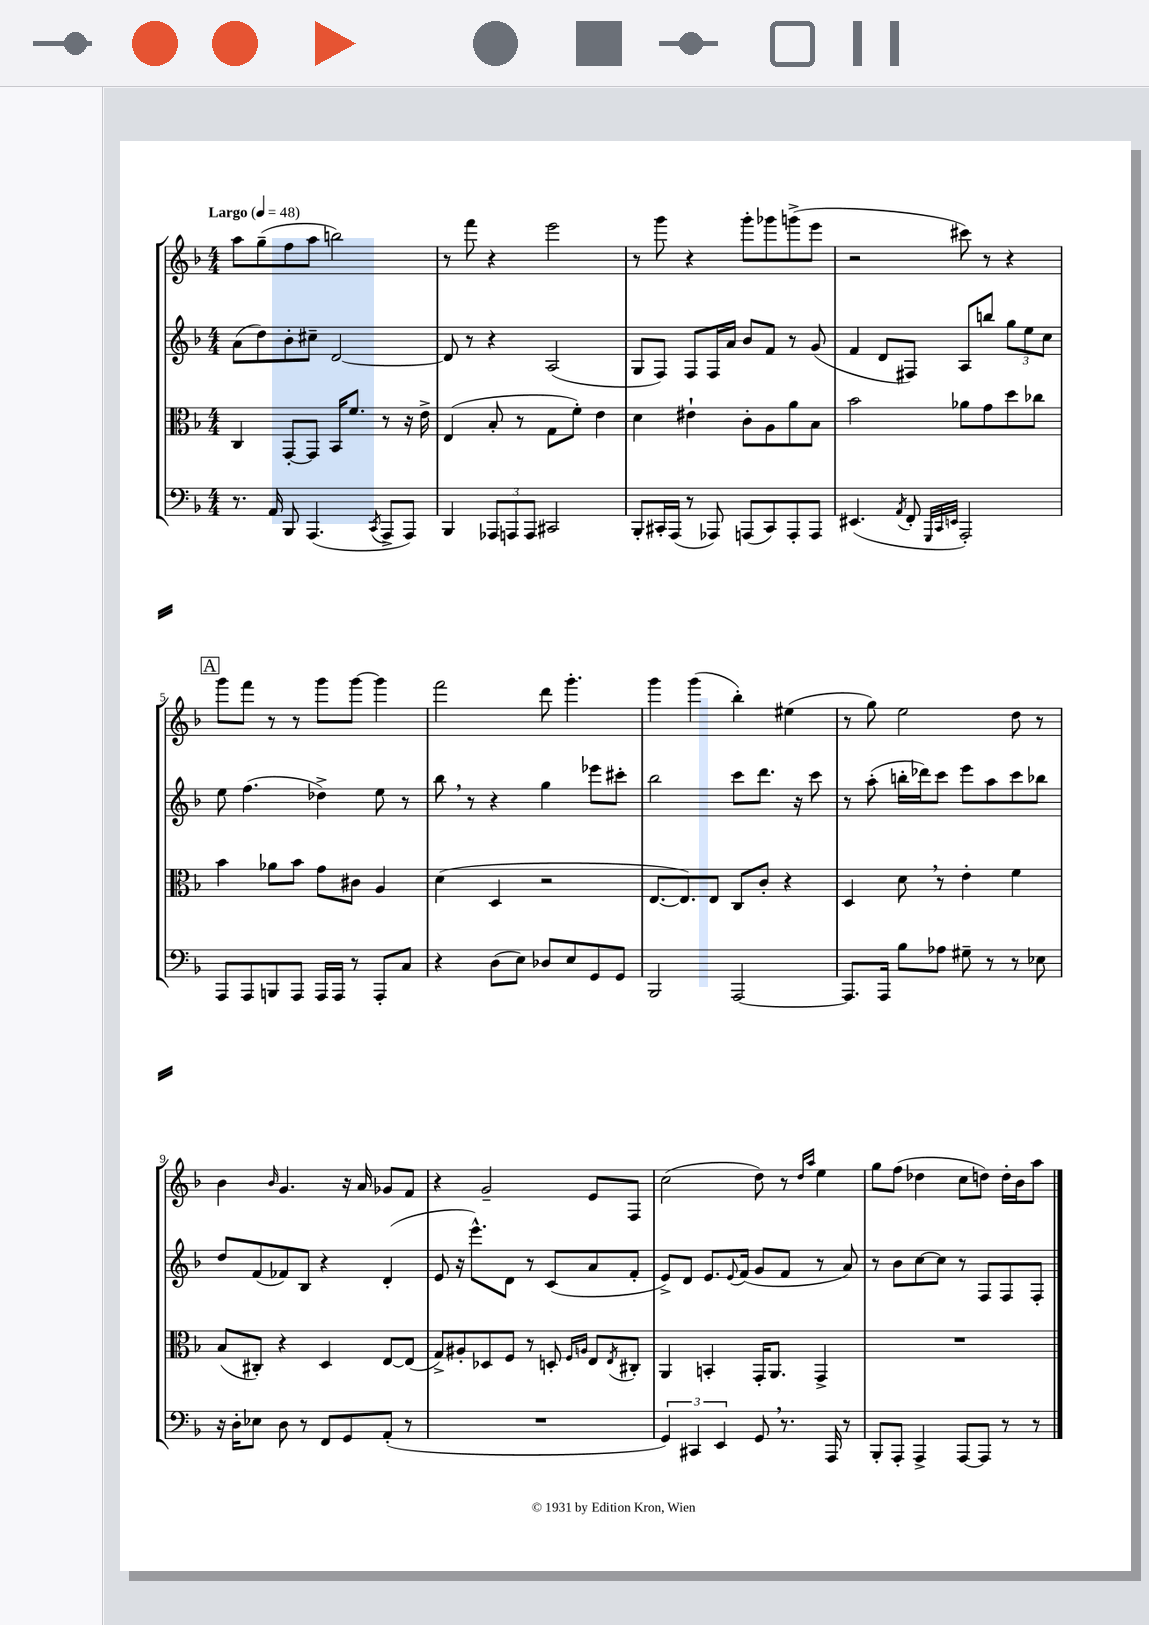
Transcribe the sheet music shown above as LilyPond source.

<<
\new StaffGroup <<
\new Staff = "s0" {
    \clef treble \key f \major \numericTimeSignature \time 4/4 \tempo "Largo" 4 = 48
    a''8 g''8--( f''8 a''8 b''2) |
    r8 f'''8 r4 e'''2 |
    r8 g'''8 r4 g'''8-. ges'''8 g'''8->( e'''8 |
    r2 cis'''8) r8 r4 |
    \mark \markup { \box "A" } g'''8 f'''8 r8 r8 g'''8 g'''8~ g'''4 |
    f'''2 d'''8 g'''4.-. |
    g'''4 g'''4( bes''4-.) eis''4( |
    r8 g''8) e''2 d''8 r8 |
    bes'4 \grace { bes'16 } g'4. r16 a'16 ges'8 f'8 |
    r4 g'2-- e'8 f8 |
    c''2( d''8) r8 \grace { d''16 a''16 } e''4 |
    g''8 f''8( des''4 c''8 d''8) d''16-. bes'16 a''8 \bar "|." |
}
\new Staff = "s1" {
    \clef treble \key f \major \numericTimeSignature \time 4/4
    a'8( d''8) bes'8-. cis''8-- d'2~ |
    d'8 r8 r4 a2( |
    g8 f8) f8 f16 a'16 bes'8 f'8 r8 g'8( |
    f'4 d'8 fis8) a8 b''8 \tuplet 3/2 { g''8 e''8 c''8 } |
    \mark \markup { \box "A" } e''8 f''4.( des''4->) e''8 r8 |
    bes''8 \breathe r8 r4 g''4 ees'''8 cis'''8-. |
    bes''2 c'''8 d'''8. r16 c'''8 |
    r8 a''8-.( b''16-. des'''16) c'''8 e'''8 a''8 c'''8 bes''8 |
    d''8 f'8( fes'8) bes8 r4 d'4-.( |
    e'8 r16 e'''8.-^) d'8 r8 c'8( a'8 f'8-. |
    e'8->) d'8 e'8. \appoggiatura { e'8 } f'16( g'8 f'8 r8 a'8) |
    r8 bes'8 c''8~ c''8 r8 f8 f8 f8-. \bar "|." |
}
\new Staff = "s2" {
    \clef alto \key f \major \numericTimeSignature \time 4/4
    c4 g,8~-. g,8 bes,16 f'8. r8 r16 e'16-> |
    e4( bes8-. r8 g8 f'8-.) e'4 |
    d'4 eis'4-! c'8-. a8 a'8 bes8 |
    bes'2 aes'8 g'8 d''8 ces''8 |
    \mark \markup { \box "A" } bes'4 aes'8 bes'8 g'8 cis'8 a4 |
    d'4( d4 r2 |
    e8.~ e8.) e8 c8 c'8-. r4 |
    d4 d'8 \breathe r8 e'4-. f'4 |
    bes8( cis8-.) r4 d4 e8~ e8( |
    g8->) ais8-. des8 f8 r8 d8-. \grace { f16 a16 } e8 \acciaccatura { e8 } cis8-. |
    a,4 b,4-. g,16-. a,8. g,4-> |
    R1 \bar "|." |
}
\new Staff = "s3" {
    \clef bass \key f \major \numericTimeSignature \time 4/4
    r8. a,16 bes,,8 a,,4.( \acciaccatura { c,8 } a,,8-> a,,8) |
    bes,,4 \tuplet 3/2 { aes,,8 a,,8 a,,8 } cis,2 |
    bes,,8-. cis,16-. a,,16( r8 aes,,8) a,,8( cis,8) a,,8-. a,,8 |
    eis,4.( \acciaccatura { a,8 } f,8-. \grace { g,,32 c,32 e,32 } a,,2-.) |
    \mark \markup { \box "A" } a,,8 a,,8 b,,8 a,,8 a,,16 a,,16 r8 a,,8-. c8 |
    r4 d8( e8) des8 e8 g,8 g,8 |
    bes,,2 a,,2~ |
    a,,8. a,,16 bes8 aes8 gis8-- r8 r8 ees8 |
    r16 d16-. ees8 d8 r8 f,8 g,8 a,8-.( r8 |
    R1 |
    \tuplet 3/2 { g,4) cis,4 e,4 } g,8 \breathe r8. a,,16 r8 |
    bes,,8-. a,,8-. a,,4-> a,,8~ a,,8 r8 r8 \bar "|." |
}
>>
>>
